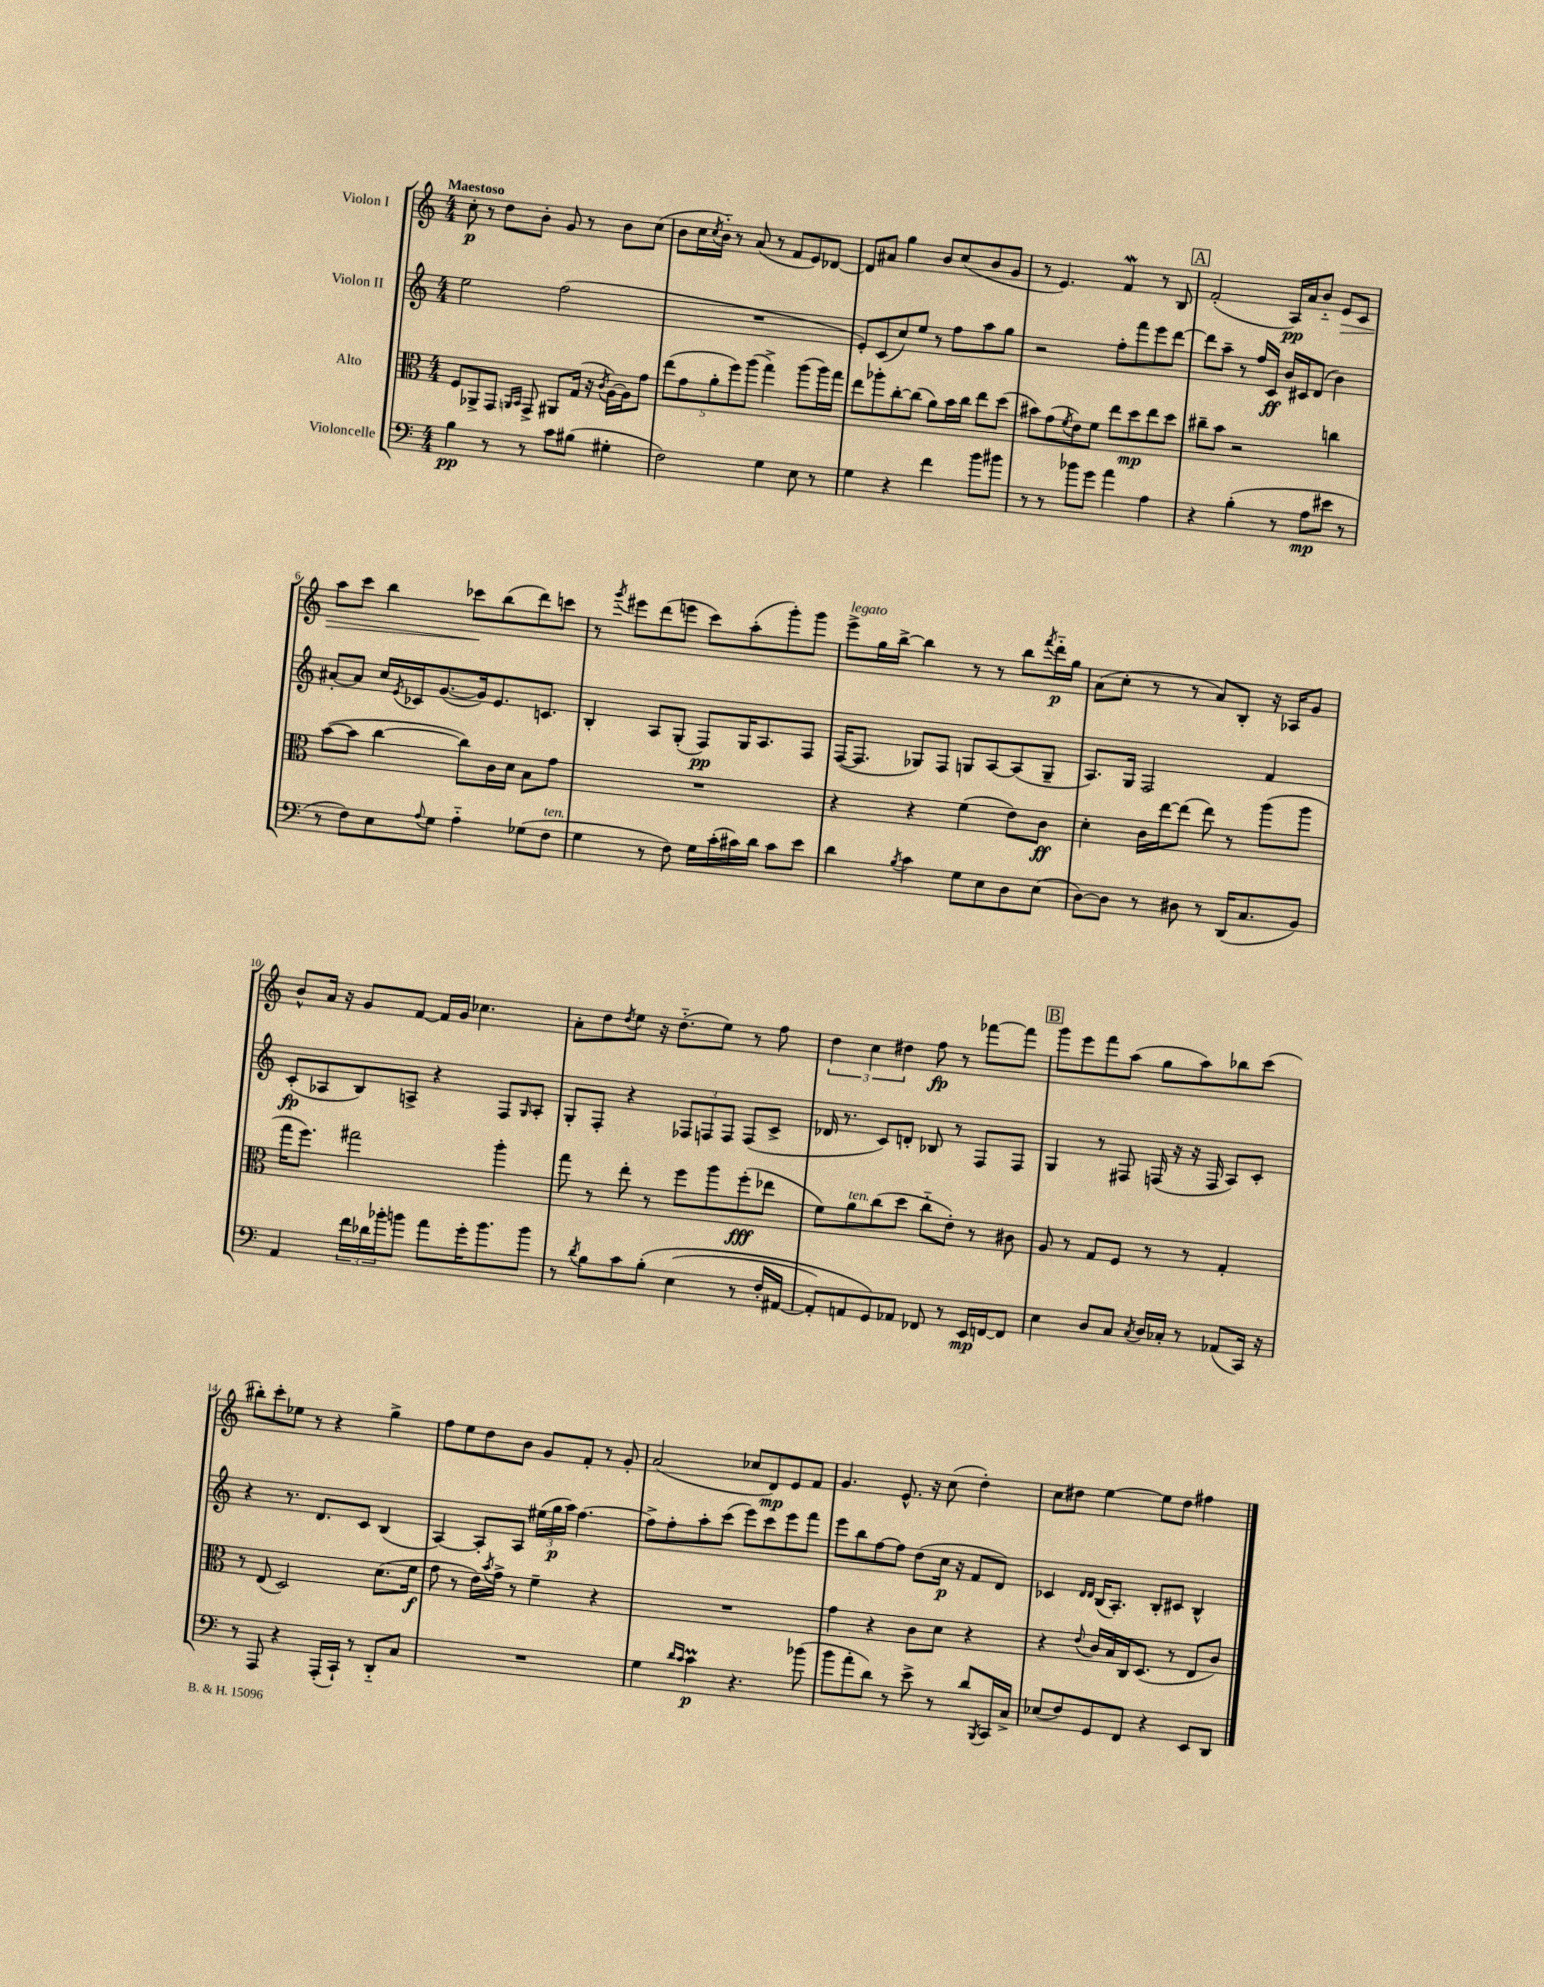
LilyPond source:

<<
\new StaffGroup <<
\new Staff = "s0" \with { instrumentName = "Violon I" } {
    \clef treble \key c \major \numericTimeSignature \time 4/4 \tempo "Maestoso"
    c''8-.\p r8 d''8 b'8-. g'8 r8 b'8 c''8( |
    b'8 c''16 \acciaccatura { c''8 } b'16-_) r8 a'8( r8 f'8 e'8) des'8~ |
    des'8 ais'8 g''4 b'8 c''8( b'8 g'8 |
    r8 e'4.) f'4\mordent r8 b8 |
    \mark \markup { \box "A" } f'2-.( a16\pp) a'16 b'8-_ e'8\> c'8 |
    a''8 c'''8 b''4 ces'''8\! b''8( d'''8) c'''8 |
    r8 \acciaccatura { g'''8 } eis'''8 d'''8( e'''8 c'''8) a''8-.( g'''8-.) g'''8 |
    e'''8->^\markup { \italic "legato" } g''16 b''16~-> b''4 r8 r8 b''8 \acciaccatura { f'''8 } d'''16-_\p g''16 |
    a'8( c''8-. r8 r8 a'8) b8-. r16 aes16 g'8 |
    b'8-^ a'16 r16 g'8 f'8~ f'16 g'16 ces''4. |
    a'8-. d''8 \acciaccatura { d''8 } e''8 r16 d''8.-_( e''8) r8 f''8 |
    \tuplet 3/2 { d''4 c''4 dis''4 } f''8\fp r8 fes'''8~ fes'''8 |
    \mark \markup { \box "B" } g'''8 e'''8 f'''8 a''8( g''8 a''8) bes''8 c'''8( |
    bis''8-.) c'''8-. ees''8 r8 r4 g''4-> |
    f''8 e''8 d''8 b'8 g'8 f'8-. r8 g'8-. |
    a'2( ces''8 d'8\mp) e'8 f'8 |
    g'4. e'8.-^ r16 c''8( d''4-.) |
    c''8 dis''8 e''4~ e''8 dis''8 fis''4 \bar "|." |
}
\new Staff = "s1" \with { instrumentName = "Violon II" } {
    \clef treble \key c \major \numericTimeSignature \time 4/4
    e''2 f''2( |
    R1 |
    e'8-.) c'8( c''8) e''8 r8 f''8 a''8 g''8 |
    r2 f''8-. f'''8 e'''8 d'''8~ |
    \mark \markup { \box "A" } d'''8 a''8-- r8 f''16 c'16\ff b'16 cis'16 d'8( b'4) |
    ais'8~-. ais'8 c''16 \acciaccatura { e'8 } ces'16 g'8.~( g'16) e'8. c'8. |
    b4-. a8 g8-.( f8\pp) g16 a8. f8 |
    f16~( f8. ges8) f8 g8 a8~ a8( g8-- |
    a8.) g16 f2 f'4 |
    c'8-.\fp( aes8 b8) a8-> r4 f8 \grace { g16 } a8-. |
    g8-. f8-. r4 \tuplet 3/2 { fes8 f8 f8 } f8( c'8-> |
    des'16 r8. c'8) d'8-. bes8 r8 f8 f8 |
    \mark \markup { \box "B" } g4 r8 fis8 f16( r16 r16 f16 a8) c'8-. |
    r4 r8. d'8. c'8 b4( |
    a4~) a8-. a8 \tuplet 3/2 { eis''16( g''16\p a''16) } f''4.~ |
    f''8-> f''8-. a''8-. c'''8( e'''8) c'''8 e'''8 f'''8 |
    e'''8 b''8 f''8~ f''8 d''8( c''16\p r16 f'8 d'8) |
    ces'4 \grace { d'16 d'16 } b16( a8.-.) b8-. cis'8 b4-^ \bar "|." |
}
\new Staff = "s2" \with { instrumentName = "Alto" } {
    \clef alto \key c \major \numericTimeSignature \time 4/4
    f8 aes,8-> g,8 \grace { a,16 b,16 } g,8-> ais,8 g16( r16 \acciaccatura { c'8 } a16~) a16 g'8 |
    \tuplet 5/4 { e''8( g'8 a'8-. f''8) a''8( } g''4->) a''8( a''16) g''16 |
    e''8 aes''8-. c''8~-. c''8( a'8) b'16 c''16 e''8 d''8( |
    bis'8) g'8( \acciaccatura { f'8 } e'8) f'8 e''8 d''8\mp e''8 d''8 |
    \mark \markup { \box "A" } cis''8-- b'8 r2 c''4 |
    b'8~( b'8 c''4~ c''8) c'16 d'16 b8 g'8 |
    R1 |
    r4 r4 f'4( e'8) c'8\ff |
    d'4-. c'16 e''16~ e''8( e''8) r8 a''8( a''8 |
    g''16 f''8.) gis''2 a''4-. |
    g''8 r8 e''8-. r8 f''8 a''8 f''8-.\fff( ees''8 |
    f'8) a'8^\markup { \italic "ten." } c''8( d''8 c''8-_ e'8-.) r8 cis'8 |
    \mark \markup { \box "B" } a8 r8 g8 f8 r8 r8 g4-. |
    r8 e8( d2) d'8.( f'16\f |
    g'8 r8 e'16) \acciaccatura { b'8 } g'16-> r8 f'4-- r4 |
    R1 |
    g'4 r4 c'8 d'8 r4 |
    r4 \appoggiatura { e'8 } c'16 b16 c16 d8.( r8 e8 c'8) \bar "|." |
}
\new Staff = "s3" \with { instrumentName = "Violoncelle" } {
    \clef bass \key c \major \numericTimeSignature \time 4/4
    b4\pp r8 r8 c'8 bis8( gis4-. |
    f2) g4 e8 r8 |
    g4 r4 f'4 b'8 bis'8 |
    r8 r8 bes'8 g'8 a'4 a4 |
    \mark \markup { \box "A" } r4 b4-.( r8 a8\mp eis'8 r8 |
    r8 f8) e8 \appoggiatura { a8 } g8 a4-_ ges8( f8^\markup { \italic "ten." } |
    g4 r8 f8) g16 c'16-.( cis'16) d'16 cis'8 e'8 |
    d'4 \acciaccatura { b8 } c'4 g8 e8 d8 e8( |
    d8~) d8 r8 dis8 r8 d,16( c8. b,8) |
    a,4 \tuplet 3/2 { f'16 des'16 bes'16-. } b'8 a'8 g'16-. b'8. b'8 |
    r8 \acciaccatura { d'8 } b8 c'8 b8-.\( e4( r8 f16-. ais,16~ |
    ais,8-.) a,8 g,8\) aes,8 fes,8 r8 e,16\mp f,16~ f,8 |
    \mark \markup { \box "B" } e4 d8 c8 \acciaccatura { c8 } d16 ces16-. r8 aes,8( c,16) r16 |
    r8 a,,8 r4 a,,16-.( c,16-!) r8 d,8-_ c8 |
    R1 |
    g4 \grace { d'16 c'16 } c'4\prall\p r4. bes'8( |
    b'8 a'8-. d'8) r8 e'8-> r8 d'8 \acciaccatura { b,,8 } c,16 c16-> |
    ees8( f8) g,8 f,8 r4 e,8 d,8 \bar "|." |
}
>>
>>
